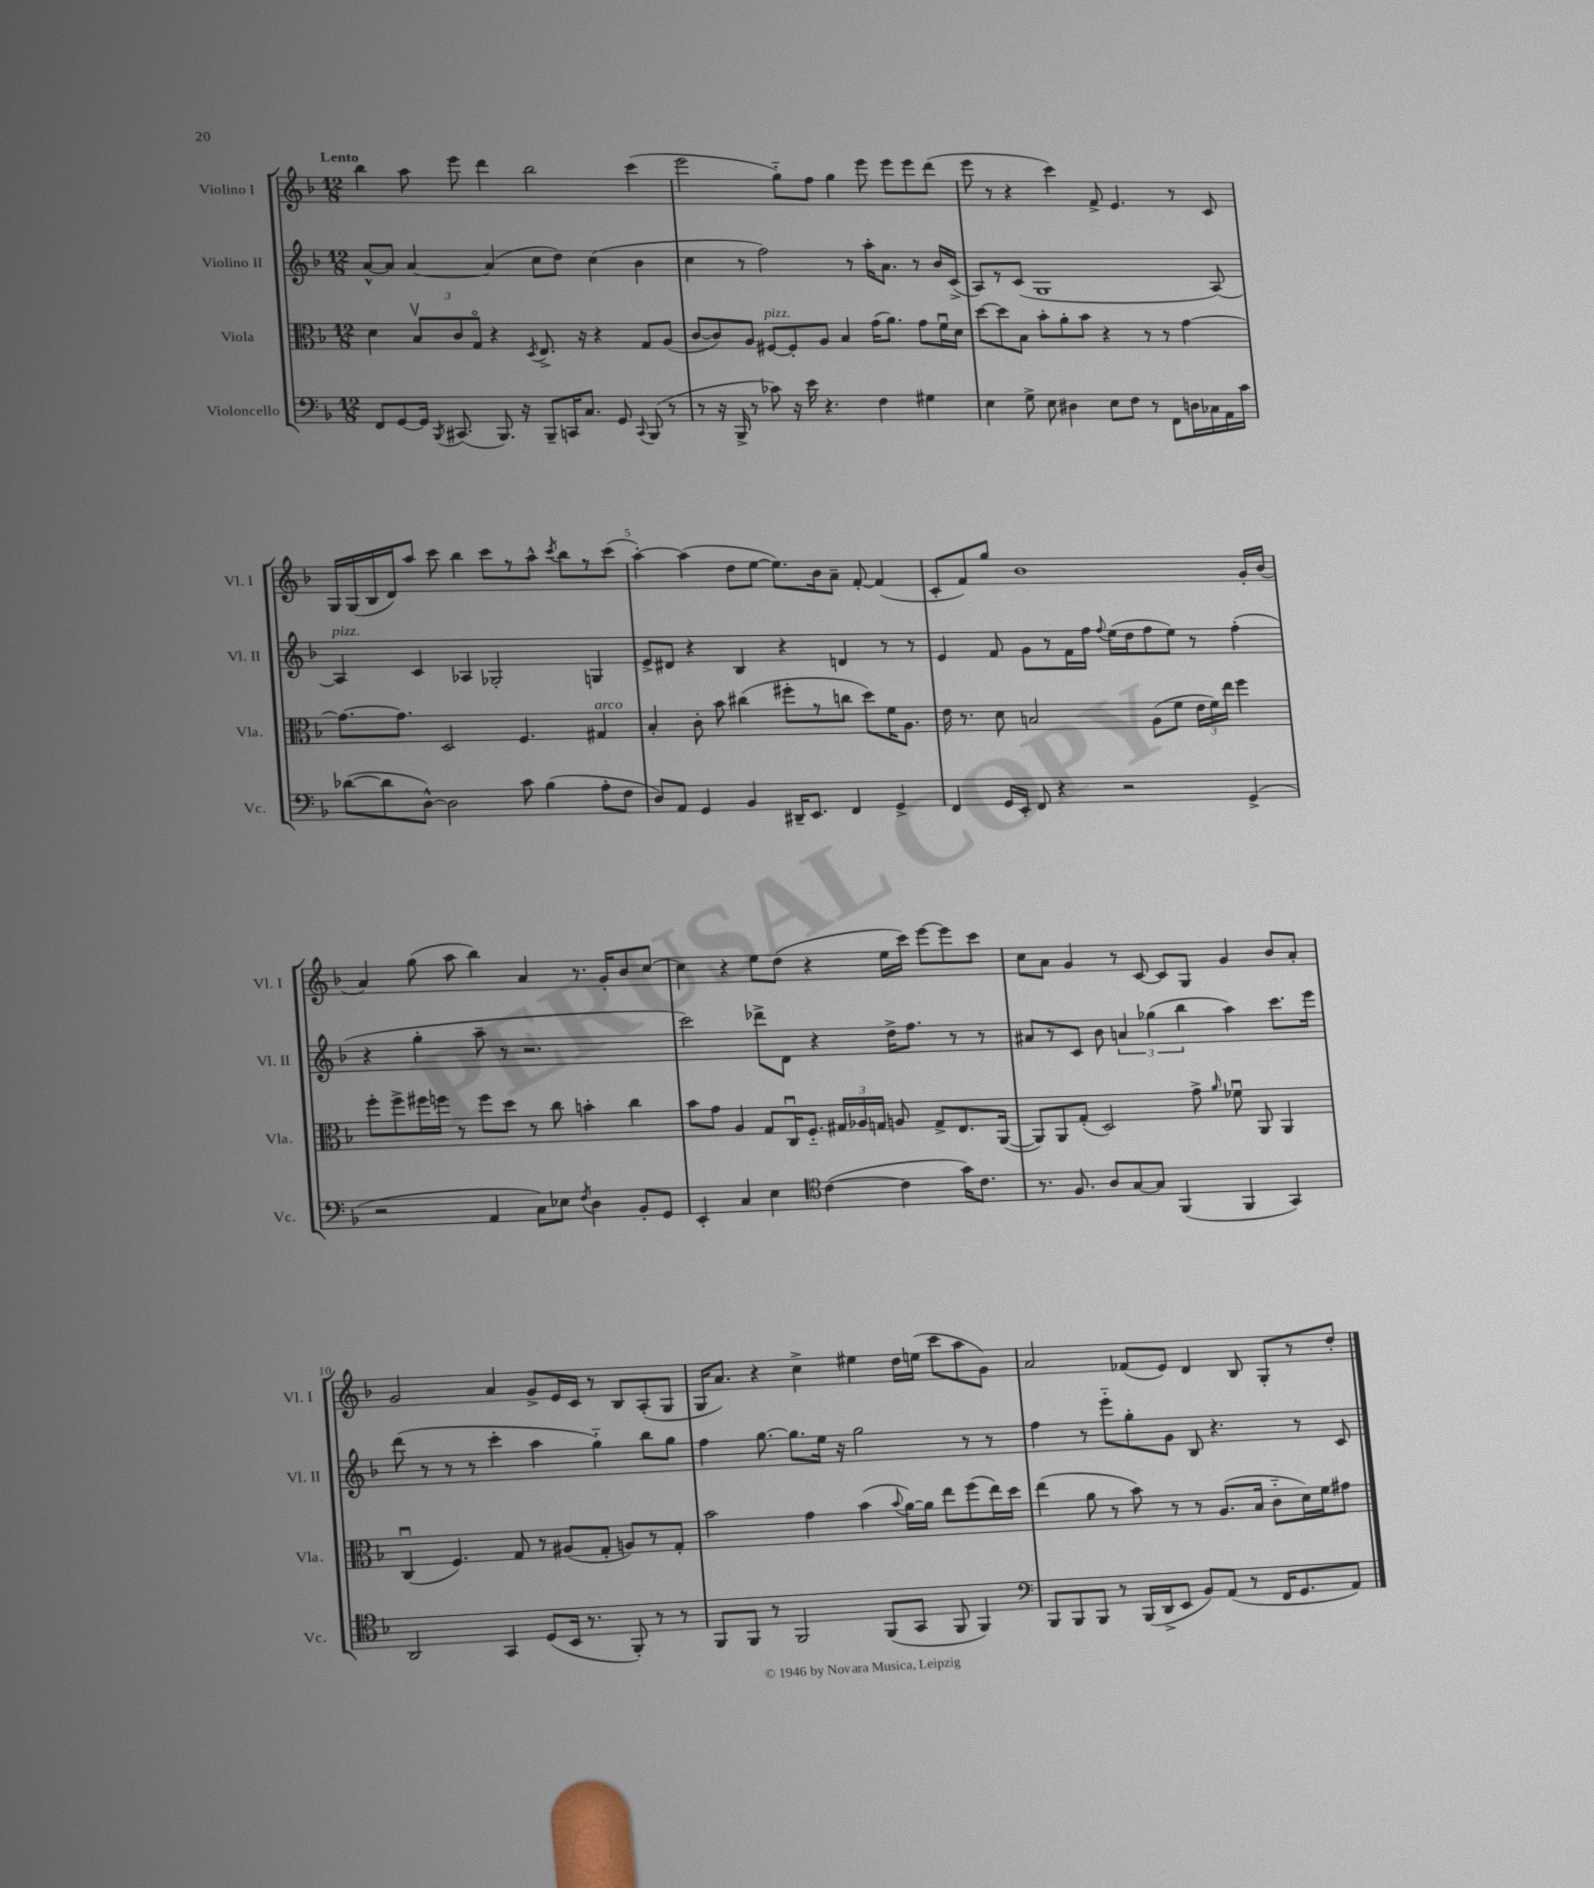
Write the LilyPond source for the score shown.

<<
\new StaffGroup <<
\new Staff = "s0" \with { instrumentName = "Violino I" shortInstrumentName = "Vl. I" } {
    \clef treble \key f \major \numericTimeSignature \time 12/8 \tempo "Lento"
    \autoBeamOff bes''4 a''8 e'''8 d'''4 bes''2 c'''4( |
    e'''2 g''8[-_) f''8] g''4 e'''8 e'''8[ e'''8 d'''8]( |
    e'''8 r8 r4 c'''4) f'8-> e'4. r8 c'8 |
    g16[ g16( bes16 d'16) a''8] c'''8 bes''4 c'''8[ r8 a''8]-^ \acciaccatura { c'''8 } bes''8[ r8 c'''8]( |
    a''4~-.) a''4( d''8[ e''8]~ e''8.[) bes'16 a'8]-- f'8~-. f'4( |
    c'8[-. f'8) g''8] bes'1 g'16[-. bes'16]( |
    a'4) g''8( a''8 bes''4) a'4 r8. g'16[-. bes'8 c''8]~ |
    c''4 r4 e''8[ d''8]( r4 e''16[ c'''16]) e'''8[~ e'''8 c'''8] |
    c''8[ a'8] g'4 r8 c'8~ c'8[ g8] g'4 bes'8[ a'8]-. |
    g'2 a'4 g'8[-> e'16 c'16] r8 bes8[ a8-.( g8] |
    g16[ a'8.]) r4 c''4-> eis''4 d''16[ e''16]( c'''8[ a''8 g'8]) |
    a'2 fes'8[( e'8]) d'4 bes8 g8[-. r8 d''8]-. \bar "|." |
}
\new Staff = "s1" \with { instrumentName = "Violino II" shortInstrumentName = "Vl. II" } {
    \clef treble \key f \major \numericTimeSignature \time 12/8
    \autoBeamOff a'8[~-^ a'8] a'4~ a'4( c''8[ d''8]) c''4( bes'4 |
    c''4 r8 f''2) r8 a''16[-. a'8.] r8 bes'16[ c'16]->( |
    a8[) r8 c'8]( g1 a8~) |
    a4^\markup { \italic "pizz." } c'4 aes4 ges2-. g4 |
    e'8[-> dis'8] r4 bes4 r4 d'4 r8 r8 |
    e'4 f'8 g'8[ r8 f'16 f''16] \appoggiatura { f''8 } e''16[( d''16 f''8 e''8]) r8 f''4-.( |
    r4 g''4-. a''8-- r8 r2. |
    c'''2) des'''8[-> d'8] r4 d''16[-> f''8.] r8 r8 |
    ais'8[ r8 c'8] bes'8 \tuplet 3/2 { a'4 ges''4( bes''4 } a''4) c'''8.[ e'''16] |
    d'''8( r8 r8 r8 c'''4-. a''4 g''4-_) bes''8[ g''8] |
    f''4 g''8.~ g''8.[ e''16] r16 g''2 r8 r8 |
    f''4 r8 e'''8[-_ g''8-. g'8] bes8 r4. r8 c'8 \bar "|." |
}
\new Staff = "s2" \with { instrumentName = "Viola" shortInstrumentName = "Vla." } {
    \clef alto \key f \major \numericTimeSignature \time 12/8
    \autoBeamOff d'4 \tuplet 3/2 { bes8[\upbow c'8 g8]\flageolet } r4 \acciaccatura { d8 } e8.-> r16 r4 g8[ a8]( |
    c'8[~ c'8) a8] fis8[~^\markup { \italic "pizz." } fis8-. a8] bes4 g'16[( a'8.]) g'8[ f'16\downbow d'16] |
    d''8[~ d''8 bes8] bes'8[-. a'8-. bes'8] r4 r8 r8 g'4~ |
    g'8.[~ g'8.] d2 f4. gis4^\markup { \italic "arco" } |
    bes4-. c'8-. bes'8 cis''4( fis''8[-. r8 c''8] d''8[) f'16 a8.] |
    e'16 r8. d'8 b2 a8[( f'8] \tuplet 3/2 { e'16[ f'16) e''16] } f''4 |
    f''8[-. f''8-> fis''16 f''16] r8 f''8[ d''8] r8 c''8 b'4-. c''4 |
    bes'8[ g'8] a4 g8[ c16\downbow f8.]-_ \tuplet 3/2 { gis16[ aes16 g16] } a8 g8[-> e8. a,16]~( |
    a,8[) a,8 g8]-.( d2) g'8-> \grace { a'16 } fes'8\downbow a,8 a,4 |
    c4\downbow( f4.) g8 r8 ais8[( g8]-. a8[) r8 g8]-. |
    bes'2 g'4 bes'4( \appoggiatura { bes'8 } a'16[~) a'16] e''8[ f''8( e''16) d''16] |
    e''4( a'8 r8 bes'8) r8 r8 a8.[( bes16] c'8[-_ d'16) f'16 gis'8] \bar "|." |
}
\new Staff = "s3" \with { instrumentName = "Violoncello" shortInstrumentName = "Vc." } {
    \clef bass \key f \major \numericTimeSignature \time 12/8
    \autoBeamOff f,8[ g,8~ g,16] \acciaccatura { bes,,8 } cis,8.( bes,,8.) r16 bes,,8[-- c,16 c8.] g,8 \appoggiatura { c,8 } bes,,8( r8 |
    r8 r16 bes,,16-> r8 ces'8) r16 e'16 r4. f4 gis4 |
    e4 g8-> e8 dis4 e8[ f8] r8 f,8[ d16 ces16 a,16 c'16] |
    des'8[~( des'8 d8]~-^) d2 c'8 bes4( a8[-. f8] |
    d8[) a,8] g,4 bes,4 dis,16[-- e,8.] f,4 g,4-> |
    f,4 g,16[ e,16]-. f,8 r4 r2 g,4->( |
    r2 a,4 c8[) ees8] \acciaccatura { f8 } d4 bes,8[-. g,8] |
    e,4-. c4 e4 \clef tenor c'4~( c'4 g'16[) c'8.] |
    r8. f8. a8[ g8~ g8] f,4( f,4 g,4) |
    a,2 g,4 d8[( bes,16] r8. f,8-.) r8 r8 |
    f,8[ f,8] r8 f,2 f,8[( g,8] f,8 f,4) |
    \clef bass bes,,8[ bes,,8 bes,,8] r8 bes,,16[( d,16-> e,8] bes,8[) a,8]( r8 f,16[ g,8. a,8]) \bar "|." |
}
>>
>>
\layout { \context { \Score \override BarNumber.break-visibility = ##(#f #t #t) barNumberVisibility = #(every-nth-bar-number-visible 5) } }
